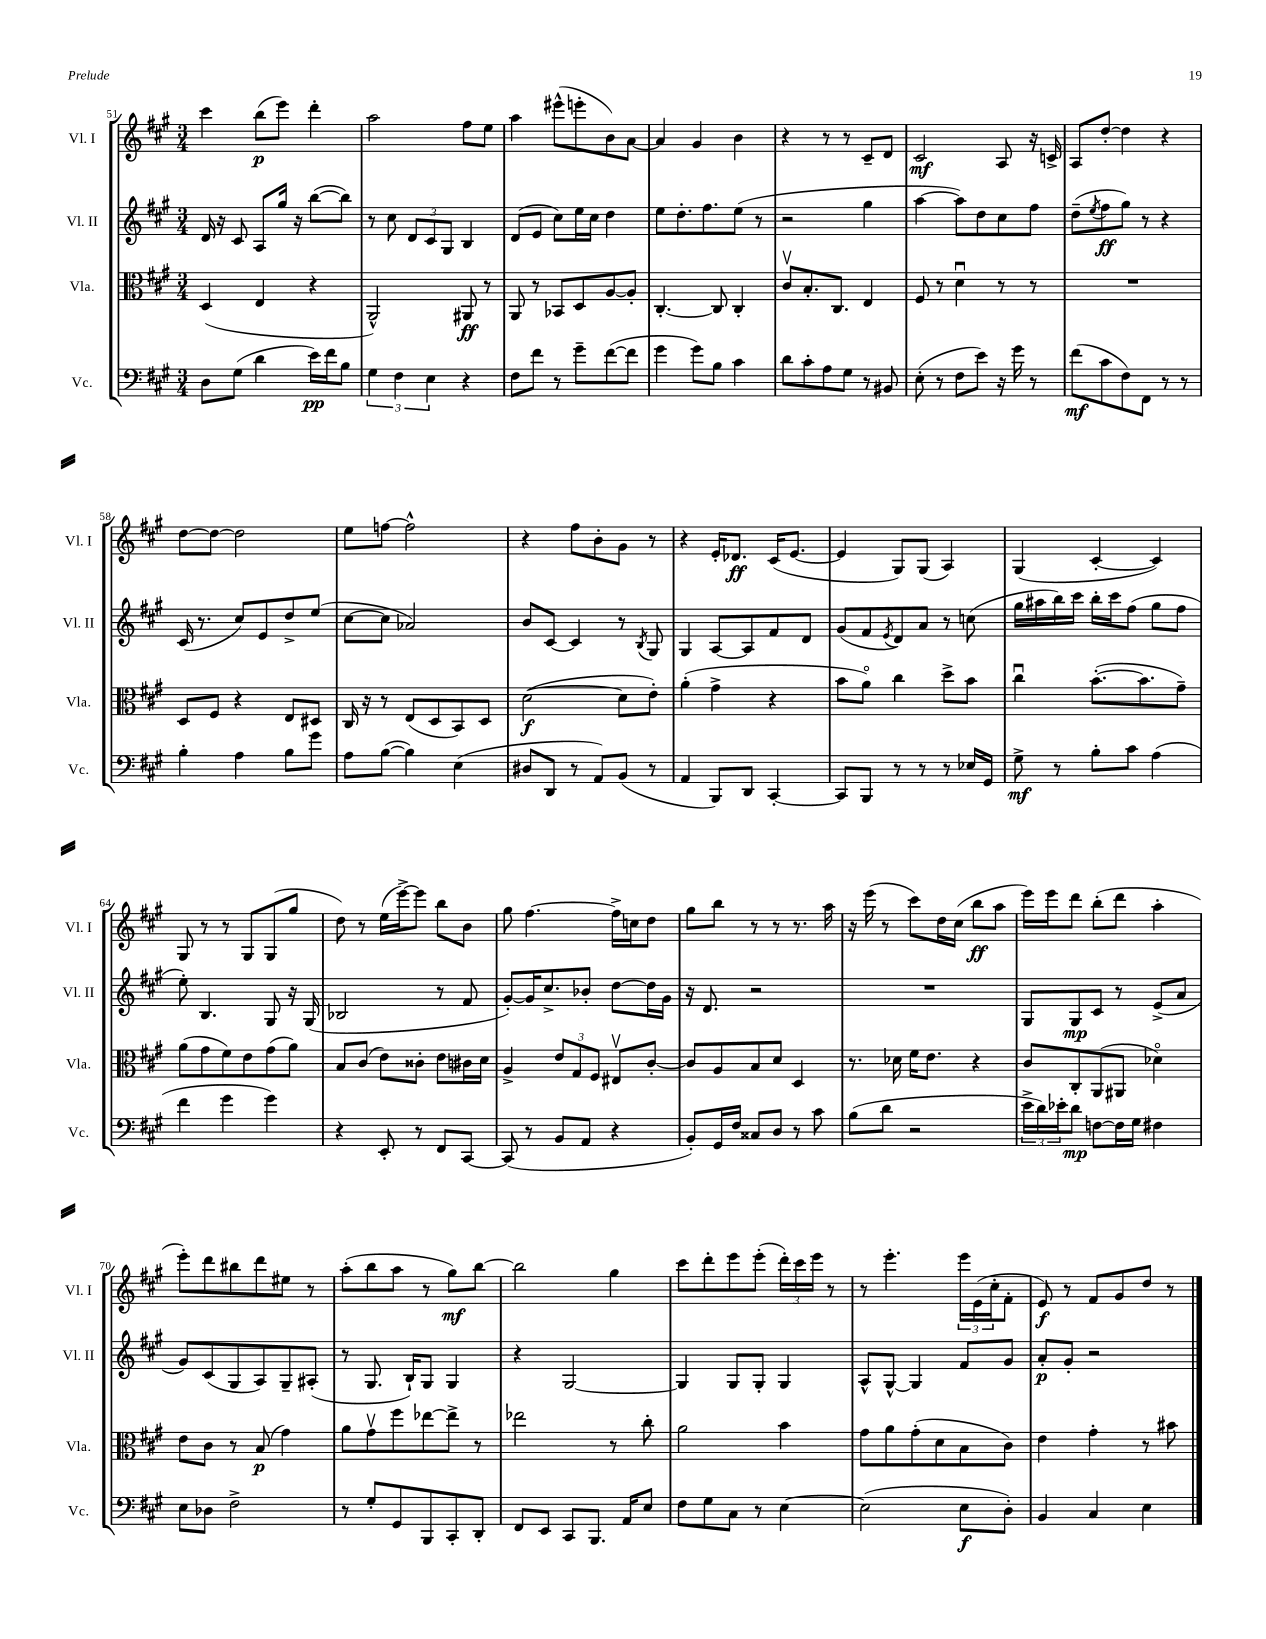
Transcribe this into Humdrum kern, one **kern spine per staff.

**kern	**dynam	**kern	**dynam	**kern	**dynam	**kern	**dynam
*part4	*part4	*part3	*part3	*part2	*part2	*part1	*part1
*staff4	*staff4	*staff3	*staff3	*staff2	*staff2	*staff1	*staff1
*I"Vc.	*	*I"Vla.	*	*I"Vl. II	*	*I"Vl. I	*
*I'Vc.	*	*I'Vla.	*	*I'Vl. II	*	*I'Vl. I	*
*clefF4	*	*clefC3	*	*clefG2	*	*clefG2	*
*k[f#c#g#]	*	*k[f#c#g#]	*	*k[f#c#g#]	*	*k[f#c#g#]	*
*M3/4	*	*M3/4	*	*M3/4	*	*M3/4	*
=51	=51	=51	=51	=51	=51	=51	=51
8D\L	.	(4D/	.	16d/	.	4ccc#\	.
.	.	.	.	16r	.	.	.
(8G#\J	.	.	.	8c#/	.	.	.
4d\	.	4E/	.	8A/L	.	(8bb\L	p
.	.	.	.	16gg#/Jk	.	8eee\J)	.
.	.	.	.	16r	.	.	.
16e\LL)	pp	4r	.	([8bb\L	.	4ddd'\	.
16f#\J	.	.	.	.	.	.	.
8B\J	.	.	.	8bb\J])	.	.	.
=52	=52	=52	=52	=52	=52	=52	=52
6G#\	.	2AA^^/)	.	8r	.	2aa\	.
.	.	.	.	8cc#\	.	.	.
6F#\	.	.	.	.	.	.	.
.	.	.	.	12d/L	.	.	.
6E\	.	.	.	12c#/	.	.	.
.	.	.	.	12G#/J	.	.	.
4r	.	8AA#X/	ff	4B/	.	8ff#\L	.
.	.	8r	.	.	.	8ee\J	.
=53	=53	=53	=53	=53	=53	=53	=53
8F#\L	.	8AA/	.	(8d/L	.	4aa\	.
8f#\J	.	8r	.	8e/J	.	.	.
8r	.	8BB-X/L	.	8cc#\L)	.	(8eee#X^^\L	.
8g#~\L	.	8D/	.	16ee\L	.	8eeen'\	.
.	.	.	.	16cc#\JJ	.	.	.
([8f#\	.	[8A/	.	4dd\	.	8b\)	.
8f#\J]	.	8A'/J]	.	.	.	[8a\J	.
=54	=54	=54	=54	=54	=54	=54	=54
4g#\	.	[4.C#'/	.	8ee\L	.	4a/]	.
.	.	.	.	8.dd'\	.	.	.
8g#\L)	.	.	.	.	.	4g#/	.
.	.	.	.	8.ff#\	.	.	.
8B\J	.	8C#/]	.	.	.	.	.
4c#\	.	4C#'/	.	(8ee\J	.	4b\	.
.	.	.	.	8r	.	.	.
=55	=55	=55	=55	=55	=55	=55	=55
8d\L	.	8c#v/L	.	2r	.	4r	.
8c#'\	.	8.B'/	.	.	.	.	.
8A\	.	.	.	.	.	8r	.
.	.	8.C#/J	.	.	.	.	.
8G#\J	.	.	.	.	.	8r	.
8r	.	4E/	.	4gg#\	.	8c#~/L	.
8BB#X/	.	.	.	.	.	8d/J	.
=56	=56	=56	=56	=56	=56	=56	=56
(8E'\	.	8F#/	.	[4aa\	.	2c#/	mf
8r	.	8r	.	.	.	.	.
8F#\L	.	4du\	.	8aa\L])	.	.	.
8e\J)	.	.	.	8dd\	.	.	.
16r	.	8r	.	8cc#\	.	8A/	.
16g#\	.	.	.	.	.	.	.
8r	.	8r	.	8ff#\J	.	16r	.
.	.	.	.	.	.	16cn^/	.
=57	=57	=57	=57	=57	=57	=57	=57
(8f#\L	mf	2.r	.	(8dd~\L	.	8A/L	.
.	.	.	.	8qee/	.	.	.
8c#\	.	.	.	8ff#\	ff	[8dd'/J	.
8F#\)	.	.	.	8gg#\J)	.	4dd\]	.
8FF#\J	.	.	.	8r	.	.	.
8r	.	.	.	4r	.	4r	.
8r	.	.	.	.	.	.	.
!!LO:LB:g=z
=58	=58	=58	=58	=58	=58	=58	=58
4B'\	.	8D/L	.	(16c#/	.	[8dd\L	.
.	.	.	.	8.r	.	.	.
.	.	8F#/J	.	.	.	8dd\J_	.
4A\	.	4r	.	8cc#/L)	.	2dd\]	.
.	.	.	.	8e/	.	.	.
8B\L	.	8E/L	.	8dd^/	.	.	.
8g#\J	.	8D#X/J	.	(8ee/J	.	.	.
=59	=59	=59	=59	=59	=59	=59	=59
8A\L	.	16C#/	.	[8cc#\L	.	8ee\L	.
.	.	16r	.	.	.	.	.
([8B\J	.	8r	.	8cc#\J]	.	[8ffn\J	.
4B\])	.	(8E/L	.	2a-X/)	.	2ff^^\]	.
.	.	8D/	.	.	.	.	.
(4E\	.	8BB/)	.	.	.	.	.
.	.	8D/J	.	.	.	.	.
=60	=60	=60	=60	=60	=60	=60	=60
8D#X/L	.	([2d\	f	8b/L	.	4r	.
8DD/J	.	.	.	[8c#/J	.	.	.
8r	.	.	.	4c#/]	.	8ff#\L	.
8AA/L)	.	.	.	.	.	8b'\	.
(8BB/J	.	8d\L]	.	8r	.	8g#\J	.
.	.	.	.	8qB/	.	.	.
8r	.	8e'\J)	.	8G#/	.	8r	.
=61	=61	=61	=61	=61	=61	=61	=61
4AA/	.	(4a'\	.	4G#/	.	4r	.
8BBB/L)	.	4g#^\	.	[8A/L	.	16e'/KL	.
.	.	.	.	.	.	8.d-X/J	ff
8DD/J	.	.	.	8A/]	.	.	.
[4CC#'/	.	4r	.	8f#/	.	(16c#/KL	.
.	.	.	.	.	.	[8.e/J	.
.	.	.	.	8d/J	.	.	.
=62	=62	=62	=62	=62	=62	=62	=62
8CC#/L]	.	8b\L	.	(8g#/L	.	4e/]	.
8BBB/J	.	8a\J)	.	8f#/	.	.	.
.	.	.	.	8qe/	.	.	.
8r	.	4cc#\	.	8d/)	.	8G#/L)	.
8r	.	.	.	8a/J	.	(8G#/J	.
8r	.	8dd^\L	.	8r	.	4A/)	.
16E-X/LL	.	8b\J	.	(8ccn\	.	.	.
16GG#/JJ	.	.	.	.	.	.	.
=63	=63	=63	=63	=63	=63	=63	=63
8G#^\	mf	4cc#u\	.	16gg#\LL	.	(4G#/	.
.	.	.	.	16aa#X\	.	.	.
8r	.	.	.	16bb\)	.	.	.
.	.	.	.	16ccc#\JJ	.	.	.
8B'\L	.	([8.b'\L	.	16bb'\LL	.	[4c#'/	.
.	.	.	.	16ccc#\J	.	.	.
8c#\J	.	.	.	(8ff#\J	.	.	.
.	.	8.b\]	.	.	.	.	.
(4A\	.	.	.	8gg#\L	.	4c#/])	.
.	.	8g#~\J)	.	8ff#\J	.	.	.
!!LO:LB:g=z
=64	=64	=64	=64	=64	=64	=64	=64
4f#\	.	(8a\L	.	8ee'\)	.	8G#/	.
.	.	8g#\	.	4.B/	.	8r	.
4g#\	.	8f#\)	.	.	.	8r	.
.	.	8e\	.	.	.	8G#/L	.
4g#\)	.	(8g#\	.	8G#/	.	(8G#/	.
.	.	8a\J)	.	16r	.	8gg#/J	.
.	.	.	.	(16G#/	.	.	.
=65	=65	=65	=65	=65	=65	=65	=65
4r	.	8B/L	.	2B-X/	.	8dd\)	.
.	.	(8c#/J	.	.	.	8r	.
8EE'/	.	8e\L)	.	.	.	(16ee\LL	.
.	.	.	.	.	.	[16eee^\J)	.
8r	.	8c##X'\J	.	.	.	8eee\J]	.
8FF#/L	.	8e\L	.	8r	.	8bb\L	.
[8CC#/J	.	16c#X\L	.	8f#/	.	8b\J	.
.	.	16d\JJ	.	.	.	.	.
=66	=66	=66	=66	=66	=66	=66	=66
(8CC#/]	.	4A^/	.	[8g#'/L)	.	8gg#\	.
8r	.	.	.	16g#/K]	.	[4.ff#\	.
.	.	.	.	8.cc#^/	.	.	.
8BB/L	.	12e/L	.	.	.	.	.
.	.	12G#/	.	.	.	.	.
8AA/J	.	.	.	8b-X'/J	.	.	.
.	.	12F#/J	.	.	.	.	.
4r	.	8E#Xv/L	.	[8dd\L	.	16ff#^\LL]	.
.	.	.	.	.	.	16ccn\J	.
.	.	[8c#'/J	.	16dd\L]	.	8dd\J	.
.	.	.	.	16g#\JJ	.	.	.
=67	=67	=67	=67	=67	=67	=67	=67
8BB'/L)	.	8c#/L]	.	16r	.	8gg#\L	.
.	.	.	.	8.d/	.	.	.
16GG#/L	.	8A/	.	.	.	8bb\J	.
16F#/JJ	.	.	.	.	.	.	.
8C##X/L	.	8B/	.	2r	.	8r	.
8D/J	.	8d/J	.	.	.	8r	.
8r	.	4D/	.	.	.	8.r	.
8c#\	.	.	.	.	.	.	.
.	.	.	.	.	.	16aa\	.
=68	=68	=68	=68	=68	=68	=68	=68
(8B\L	.	8.r	.	2.r	.	16r	.
.	.	.	.	.	.	(16eee\	.
8d\J	.	.	.	.	.	8r	.
.	.	16d-X\	.	.	.	.	.
2r	.	16f#\KL	.	.	.	8ccc#\L)	.
.	.	8.e\J	.	.	.	.	.
.	.	.	.	.	.	16dd\L	.
.	.	.	.	.	.	(16cc#\JJ	.
.	.	4r	.	.	.	8bb\L	ff
.	.	.	.	.	.	8aa\J	.
=69	=69	=69	=69	=69	=69	=69	=69
24e^\LL	.	8c#/L	.	8G#/L	.	16eee\LL)	.
24d\)	.	.	.	.	.	.	.
.	.	.	.	.	.	16eee\J	.
24e-X'\J	.	.	.	.	.	.	.
8d\J	mp	8C#'/	.	8G#/	mp	8ddd\J	.
[8Fn\L	.	(8AA/	.	8c#/J	.	(8bb'\L	.
16F\L]	.	8AA#X/J	.	8r	.	8ddd\J	.
16G#\JJ	.	.	.	.	.	.	.
4F#X\	.	4d-X\)	.	(8e^/L	.	4aa'\	.
.	.	.	.	8a/J	.	.	.
!!LO:LB:g=z
=70	=70	=70	=70	=70	=70	=70	=70
8E\L	.	8e\L	.	8g#/L)	.	8eee'\L)	.
8D-X\J	.	8c#\J	.	(8c#/	.	8ddd\	.
2F#^\	.	8r	.	8G#/	.	8bb#X\	.
.	.	(8B/	p	8A/)	.	8ddd\	.
.	.	4g#\)	.	8G#~/	.	8ee#X\J	.
.	.	.	.	(8A#X'/J	.	8r	.
=71	=71	=71	=71	=71	=71	=71	=71
8r	.	8a\L	.	8r	.	(8aa'\L	.
8G#'/L	.	8g#v\	.	8.G#/	.	8bb\	.
8GG#/	.	8ff#\	.	.	.	8aa\J	.
.	.	.	.	16B`/KL)	.	.	.
8BBB/	.	[8ee-X\	.	8G#/J	.	8r	.
8CC#'/	.	8ee-^\J]	.	4G#/	.	8gg#\L)	mf
8DD'/J	.	8r	.	.	.	[8bb\J	.
=72	=72	=72	=72	=72	=72	=72	=72
8FF#/L	.	2ee-X\	.	4r	.	2bb\]	.
8EE/J	.	.	.	.	.	.	.
8CC#/L	.	.	.	[2G#/	.	.	.
8.BBB/J	.	.	.	.	.	.	.
.	.	8r	.	.	.	4gg#\	.
16AA/KL	.	.	.	.	.	.	.
8E/J	.	8cc#'\	.	.	.	.	.
=73	=73	=73	=73	=73	=73	=73	=73
8F#\L	.	2a\	.	4G#/]	.	8ccc#\L	.
8G#\	.	.	.	.	.	8ddd'\	.
8C#\J	.	.	.	8G#/L	.	8eee\	.
8r	.	.	.	8G#'/J	.	(8eee'\J	.
[4E\	.	4b\	.	4G#/	.	24ddd'\LL)	.
.	.	.	.	.	.	24ccc#\	.
.	.	.	.	.	.	24eee\JJ	.
.	.	.	.	.	.	8r	.
=74	=74	=74	=74	=74	=74	=74	=74
(2E\]	.	8g#\L	.	8A^^/L	.	8r	.
.	.	8a\	.	[8G#^^/J	.	4.eee'\	.
.	.	(8g#'\	.	4G#/]	.	.	.
.	.	8d\	.	.	.	.	.
8E\L	f	8B\	.	8f#/L	.	24eee\LL	.
.	.	.	.	.	.	(24e\	.
.	.	.	.	.	.	24cc#'\J	.
8D'\J)	.	8c#\J)	.	8g#/J	.	8f#'\J	.
=75	=75	=75	=75	=75	=75	=75	=75
4BB/	.	4e\	.	8a'/L	p	8e/)	f
.	.	.	.	8g#'/J	.	8r	.
4C#/	.	4g#'\	.	2r	.	8f#/L	.
.	.	.	.	.	.	8g#/	.
4E\	.	8r	.	.	.	8dd/J	.
.	.	8b#X\	.	.	.	8r	.
==	==	==	==	==	==	==	==
*-	*-	*-	*-	*-	*-	*-	*-
